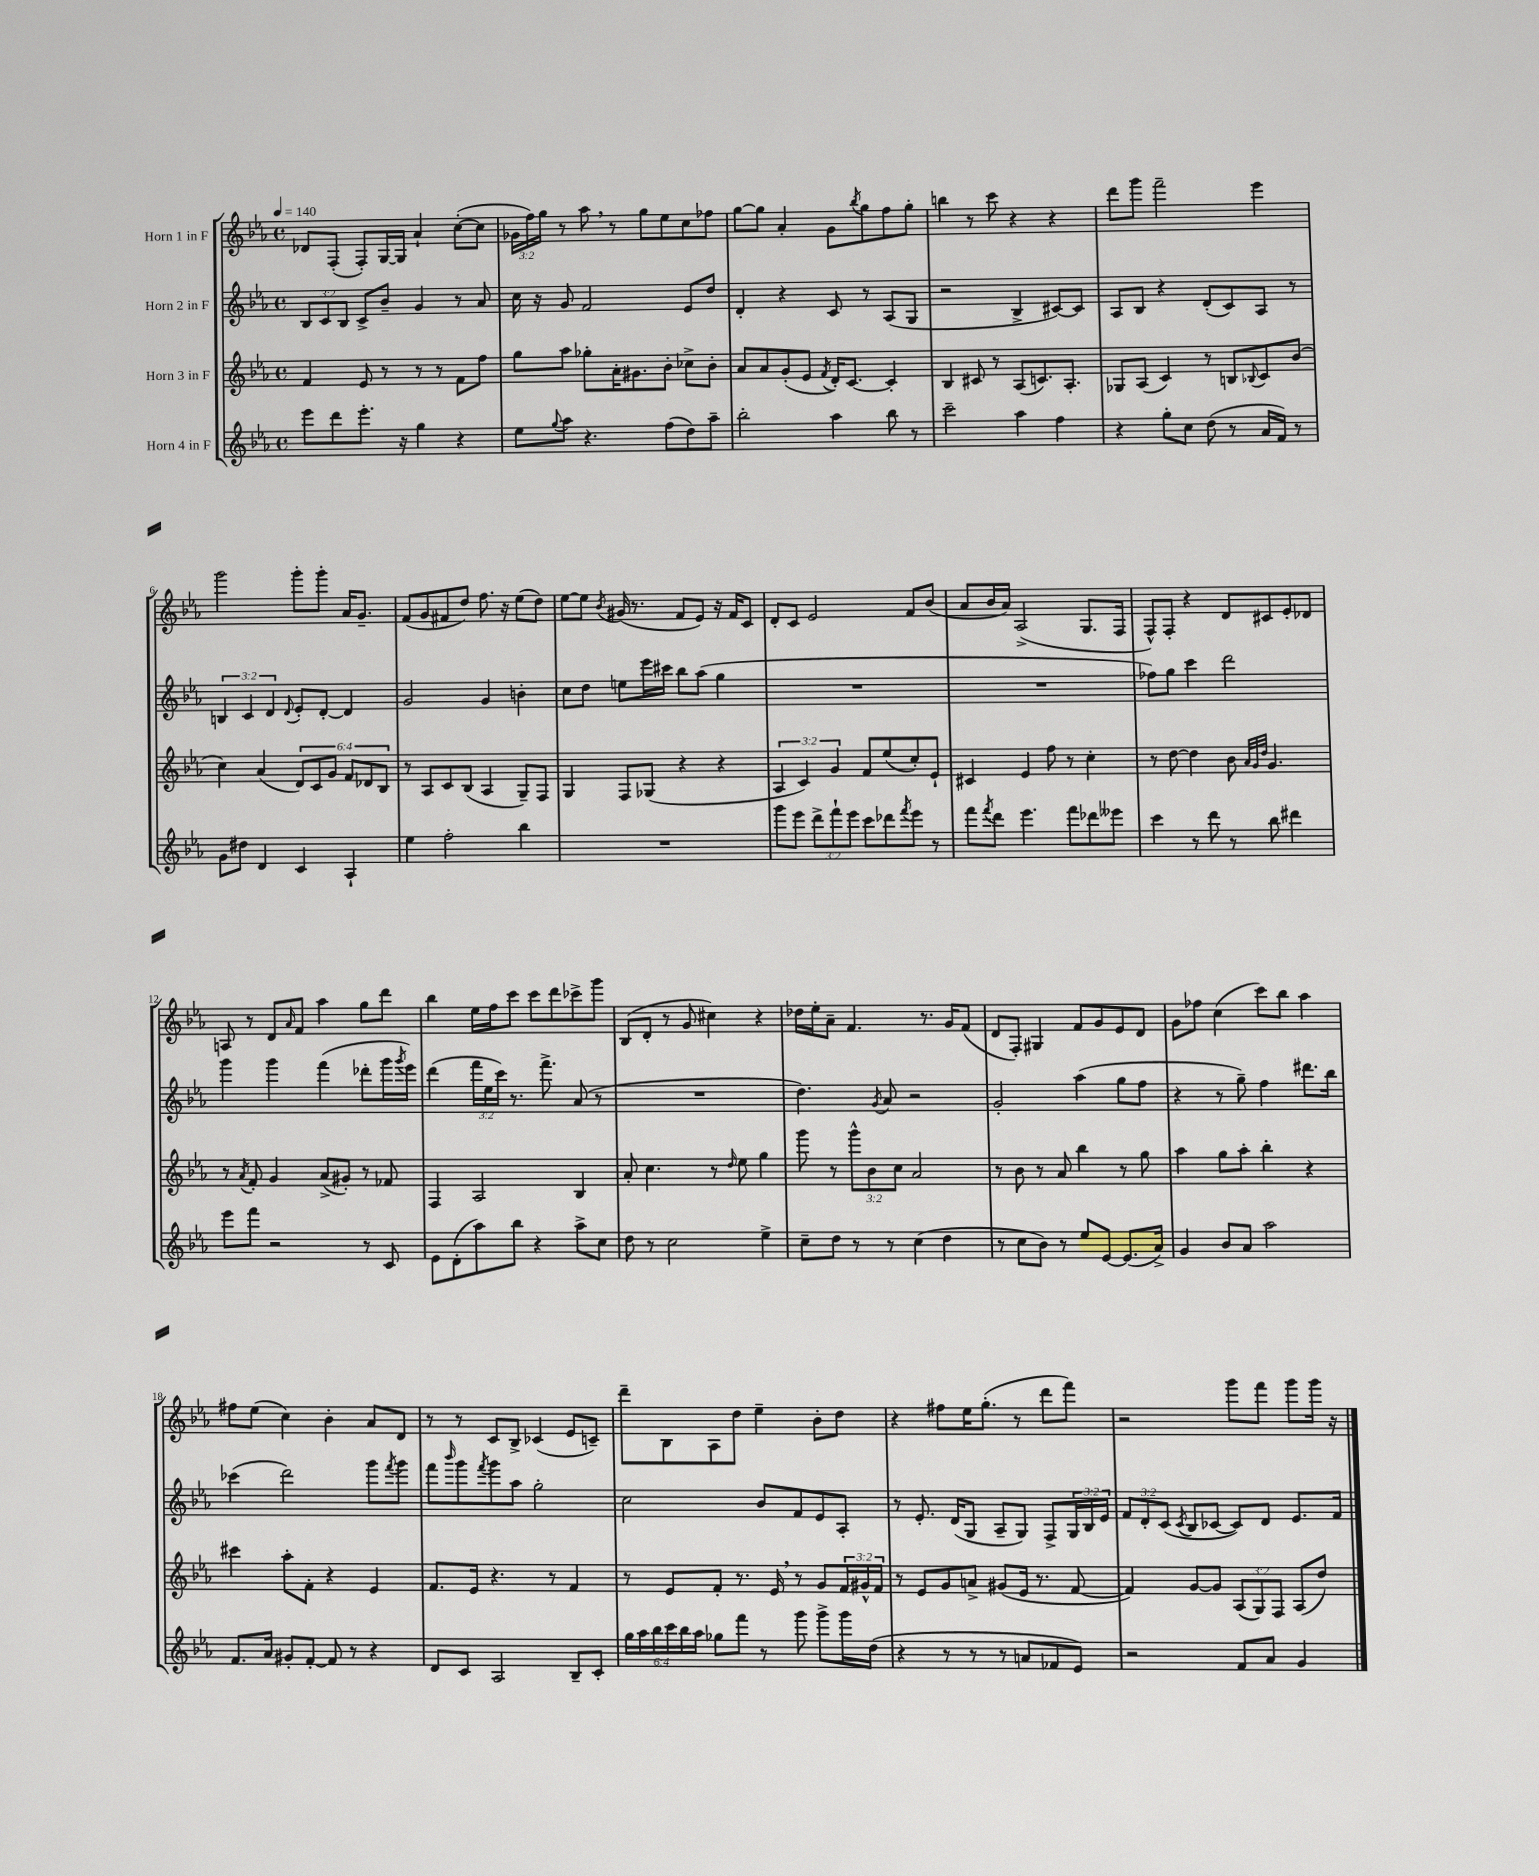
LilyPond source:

<<
\new StaffGroup <<
\new Staff = "s0" \with { instrumentName = "Horn 1 in F" } {
    \clef treble \key ees \major \defaultTimeSignature \time 4/4 \override Staff.TupletNumber.text = #tuplet-number::calc-fraction-text \tempo 4 = 140
    des'8 f8-.( f8-.) g16~ g16 aes'4-! c''8~-.( c''8 |
    \tuplet 3/2 { ges'16 f''16) g''16 } r8 aes''8 \breathe r8 g''8 ees''8 c''8 fes''8 |
    g''8~ g''8 aes'4-. g'8 \acciaccatura { bes''8 } g''8 f''8 g''8-. |
    b''4 r8 c'''8 r4 r4 |
    d'''8 g'''8 f'''2-- ees'''4 |
    g'''2 g'''8-. g'''8-. aes'16 g'8.-- |
    f'8( g'8 fis'8 d''8) f''8. r16 ees''8( d''8) |
    ees''8~ ees''8 \acciaccatura { bes'8 } gis'16( r8. f'8 ees'8) r16 f'16 c'8 |
    d'8-. c'8 ees'2 f'8 bes'8( |
    aes'8 bes'16 aes'16) aes2->( g8. f16 |
    f8-^) f8-. r4 d'8 cis'8 ees'8-. des'8 |
    a8 r8 d'8 \grace { aes'16 } f'8 aes''4 g''8 d'''8 |
    bes''4 ees''16 f''16 c'''8 c'''8 d'''8 ces'''8-> g'''8 |
    bes8( d'8-. r8 g'8 cis''4) r4 |
    des''16 ees''16-. aes'8-- f'4. r8. g'16 f'8( |
    d'8 f8-.) gis4 f'8 g'8 ees'8 d'8 |
    g'8 fes''8 c''4( c'''8) bes''8 aes''4 |
    fis''8 ees''8( c''4) bes'4-. aes'8 d'8 |
    r8 r8 c'8 bes8-> ces'4( ees'8 c'8--) |
    d'''8-- bes8 aes8 d''8 ees''4-- bes'8-. d''8 |
    r4 fis''8 ees''16 g''8.-.( r8 d'''8 f'''8) |
    r2 g'''8 f'''8 g'''8 g'''16 r16 \bar "|." |
}
\new Staff = "s1" \with { instrumentName = "Horn 2 in F" } {
    \clef treble \key ees \major \defaultTimeSignature \time 4/4 \override Staff.TupletNumber.text = #tuplet-number::calc-fraction-text
    \tuplet 3/2 { bes8 c'8 bes8 } c'8-> bes'8-- g'4 r8 aes'8 |
    c''16 r16 g'8 f'2 ees'8 d''8 |
    d'4-. r4 c'8 r8 aes8( g8 |
    r2 bes4-> cis'8~) cis'8 |
    aes8 bes8 r4 d'8-.( c'8) aes8 r8 |
    \tuplet 3/2 { b4 c'4 d'4 } \appoggiatura { d'8 } ees'8-. d'8~-. d'4 |
    g'2 g'4 b'4-. |
    c''8 d''8 e''8 ees'''16 cis'''16 bes''8 aes''8( g''4 |
    R1 |
    R1 |
    fes''8) g''8 c'''4 d'''2 |
    g'''4 g'''4 f'''4( des'''8-. g'''16 \acciaccatura { g'''8 } ees'''16) |
    d'''4( \tuplet 3/2 { f'''16 ees''16 c'''16) } r8. f'''8.-> aes'8( r8 |
    R1 |
    d''4.) \acciaccatura { g'8 } aes'8 r2 |
    g'2-. aes''4( g''8 f''8 |
    r4 r8 g''8--) f''4 dis'''8. bes''16 |
    ces'''4( d'''2) g'''8 \acciaccatura { f'''8 } g'''8 |
    f'''8 \grace { bes'''16 } g'''8 \acciaccatura { f'''8 } g'''8 aes''8 g''2-. |
    c''2 bes'8 f'8 ees'8 aes8-. |
    r8 ees'8.-. d'16( g8 aes8-- g8) f8-> \tuplet 3/2 { g16 bes16 ees'16 } |
    \tuplet 3/2 { f'8 d'8-. c'8( } \acciaccatura { c'8 } bes8 ces'8~ ces'8) d'8 ees'8. f'16 \bar "|." |
}
\new Staff = "s2" \with { instrumentName = "Horn 3 in F" } {
    \clef treble \key ees \major \defaultTimeSignature \time 4/4 \override Staff.TupletNumber.text = #tuplet-number::calc-fraction-text
    f'4 ees'8 r8 r8 r8 f'8 f''8 |
    g''8 aes''8 ges''8-. aes'16-. gis'8. bes'8-. ces''8-> bes'8-. |
    aes'8 aes'8 g'8-.( ees'8 \acciaccatura { f'8 } d'16-.) c'8.~ c'4-. |
    bes4 cis'8 r8 aes8( c'8.) aes8.-. |
    ges8 aes8( c'4) r8 b8 \appoggiatura { bes8 } c'8 bes'8( |
    c''4) aes'4( \tuplet 6/4 { d'8) c'8 g'8 f'8 des'8 bes8 } |
    r8 aes8 c'8 bes8( aes4 g8--) f8 |
    g4 f8 ges8( r4 r4 |
    \tuplet 3/2 { aes4 c'4) g'4 } f'8 ees''8( c''8-.) ees'8-! |
    cis'4 ees'4 f''8 r8 c''4-. |
    r8 d''8~ d''4 bes'8 \grace { aes'32 g'32 d''32 } g'4. |
    r8 \acciaccatura { aes'8 } f'8-. g'4 aes'8->( gis'8-.) r8 fes'8 |
    f4 aes2 bes4 |
    aes'8-. c''4. r8 \grace { d''16 } ees''8 g''4 |
    g'''8 r8 \tuplet 3/2 { g'''8-^ bes'8 c''8 } aes'2 |
    r8 bes'8 r8 aes'8 bes''4 r8 g''8 |
    aes''4 g''8 aes''8-. bes''4-. r4 |
    cis'''4 aes''8-. f'8-. r4 ees'4 |
    f'8. ees'16 r4. r8 f'4 |
    r8 ees'8 f'8-. r8. ees'16 \breathe r8 g'8 \tuplet 3/2 { f'16 gis'16-^ f'16 } |
    r8 ees'8 g'8 a'8-> gis'8( ees'16 r8. f'8~ |
    f'4) g'8~ g'8 \tuplet 3/2 { aes8( g8) f8 } aes8( d''8) \bar "|." |
}
\new Staff = "s3" \with { instrumentName = "Horn 4 in F" } {
    \clef treble \key ees \major \defaultTimeSignature \time 4/4 \override Staff.TupletNumber.text = #tuplet-number::calc-fraction-text
    ees'''8 d'''8 ees'''8.-. r16 g''4 r4 |
    ees''8 \appoggiatura { g''8 } aes''8 r4. f''8( d''8) aes''8-- |
    bes''2-. aes''4 bes''8 r8 |
    c'''2-- aes''4 f''4 |
    r4 g''8-. c''8 d''8( r8 aes'16 f'16) r8 |
    g'8 dis''8 d'4 c'4 aes4-! |
    ees''4 f''2-. bes''4 |
    R1 |
    g'''8 ees'''8 \tuplet 3/2 { d'''8-> f'''8-! ees'''8 } c'''8 des'''8 \acciaccatura { f'''8 } ees'''8 r8 |
    f'''8 \acciaccatura { f'''8 } d'''8 ees'''4. f'''8 des'''8 eeses'''8 |
    c'''4 r8 d'''8 r8 bes''8 dis'''4 |
    ees'''8 f'''8 r2 r8 c'8 |
    ees'8 d'8-.( aes''8) bes''8 r4 aes''8-> c''8 |
    d''8 r8 c''2 ees''4-> |
    c''8-- d''8 r8 r8 c''4( d''4 |
    r8 c''8 bes'8) r8 ees''8 ees'8~ ees'8.( aes'16->) |
    g'4 bes'8 aes'8 aes''2 |
    f'8. aes'16 gis'8-. f'8~-. f'8 r8 r4 |
    d'8 c'8 aes2 bes8-- c'8-. |
    \tuplet 6/4 { g''16 aes''16 bes''16 c'''16 bes''16 aes''16 } ges''8 f'''8 r8 g'''8 g'''8-> g'''16 d''16( |
    r4 r8 r8 r8 a'8 fes'8 ees'8) |
    r2 f'8 aes'8 g'4 \bar "|." |
}
>>
>>
